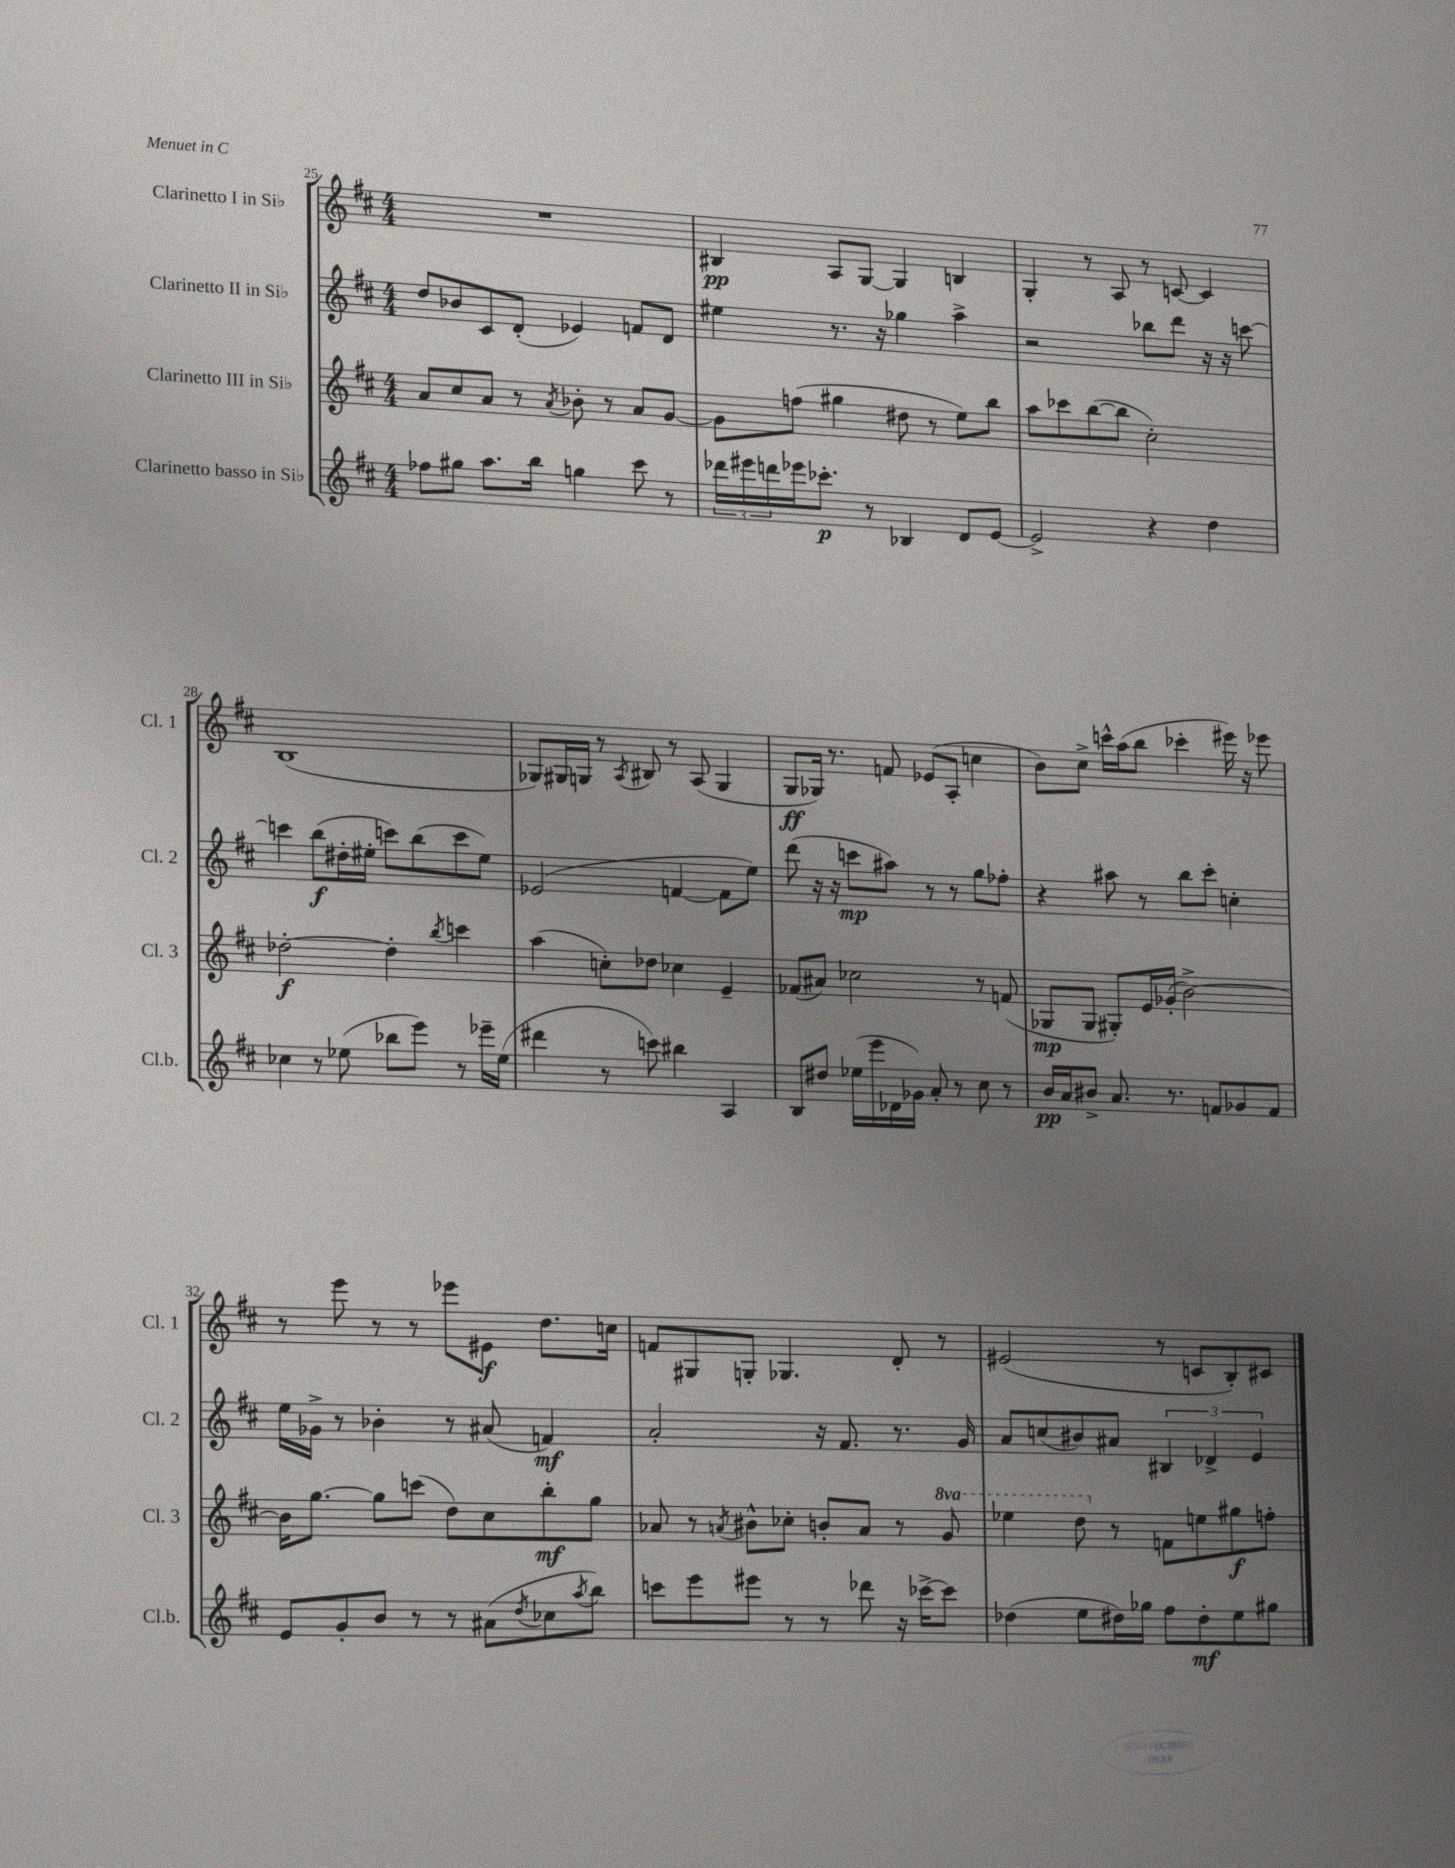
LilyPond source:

<<
\new StaffGroup <<
\new Staff = "s0" \with { instrumentName = "Clarinetto I in Sib" shortInstrumentName = "Cl. 1" } {
    \clef treble \key d \major \numericTimeSignature \time 4/4
    R1 |
    bis4\pp a8 g8~ g4 b4 |
    g4-. r8 a8 r8 c'8~ c'4 |
    b1( |
    ges8) gis16 g16 r8 \acciaccatura { a8 } bis8 r8 a8( g4 |
    g8\ff ges16) r8. f'8 ees'8( a8-. c''4 |
    b'8) cis''8-> c'''16-^ a''16( b''8 ces'''4-. eis'''16) r16 ees'''8 |
    r8 e'''8 r8 r8 ees'''8 eis'8\f d''8. c''16 |
    f'8 gis8 g8-. ges4. d'8-. r8 |
    eis'2( r8 c'8 b8-.) cis'8 \bar "|." |
}
\new Staff = "s1" \with { instrumentName = "Clarinetto II in Sib" shortInstrumentName = "Cl. 2" } {
    \clef treble \key d \major \numericTimeSignature \time 4/4
    d''8 bes'8 cis'8 d'8-.( ees'4) f'8 d'8 |
    eis''4 r8. r16 ges''4 a''4-> |
    r2 bes''8 d'''8 r16 r16 c'''8~ |
    c'''4 b''8\f( dis''16-. eis''16-. c'''8) b''8( c'''8 eis''8) |
    ees'2( f'4~ f'8 e''8) |
    d'''8( r16 r16 c'''8\mp ais''8) r8 r8 g''8 fes''8-. |
    r4 ais''8 r8 b''8 cis'''8-. c''4-. |
    e''16 ges'16-> r8 bes'4-. r8 ais'8( f'4\mf) |
    a'2-. r16 fis'8. r8. g'16 |
    a'8 c''8( bis'8) ais'8 \tuplet 3/2 { bis4 des'4-> e'4 } \bar "|." |
}
\new Staff = "s2" \with { instrumentName = "Clarinetto III in Sib" shortInstrumentName = "Cl. 3" } {
    \clef treble \key d \major \numericTimeSignature \time 4/4 \set Staff.ottavationMarkups = #ottavation-simple-ordinals
    a'8 cis''8 a'8 r8 \acciaccatura { a'8 } bes'8-. r8 a'8 g'8~ |
    g'8 f''8( gis''4 dis''8 r8 e''8) b''8 |
    a''8 ces'''8 b''8~( b''8 cis''2-.) |
    des''2~-.\f des''4-. \acciaccatura { b''8 } c'''4 |
    a''4( c''8-.) des''8 ces''4 e'4-- |
    fes'8( ais'8) ces''2 r8 f'8( |
    ges8\mp ges8 gis8-.) e'16 ges'16-.( b'2~->) |
    b'16 g''8.~ g''8 c'''8( d''8) cis''8 b''8-.\mf g''8 |
    aes'8 r8 \acciaccatura { a'8 } bis'8-^ ces''8-. b'8-. a'8 r8 \ottava #1 g''8 |
    ees'''4 d'''8 \ottava #0 r8 f'8 e''!8 gis''8\f f''8-. \bar "|." |
}
\new Staff = "s3" \with { instrumentName = "Clarinetto basso in Sib" shortInstrumentName = "Cl.b." } {
    \clef treble \key d \major \numericTimeSignature \time 4/4
    fes''8 gis''8 a''8. b''16 g''4 cis'''8 r8 |
    \tuplet 3/2 { des'''16 eis'''16 d'''16 } ees'''16 ces'''8.-.\p r8 bes4 d'8 e'8~ |
    e'2-> r4 d''4 |
    ces''4 r8 ees''8( bes''8 e'''8) r8 ees'''16-- ees''16( |
    dis'''4 r8 c'''8) bis''4 a4 |
    b8 dis''8 ees''16( e'''16 des'16 ges'16) a'8-. r8 cis''8 r8 |
    b'16\pp a'16 bis'8-> a'8. r8. f'8 ges'8 f'8 |
    e'8 g'8-. b'8 r8 r8 ais'8( \acciaccatura { d''8 } ces''8 \acciaccatura { a''8 } b''8) |
    c'''8 e'''8 eis'''8 r8 r8 des'''8 r16 ces'''16~-> ces'''8 |
    des''4( e''8 dis''16) ges''16 fis''8 dis''8-.\mf e''8 gis''8 \bar "|." |
}
>>
>>
\layout { \context { \Score currentBarNumber = #25 } }
